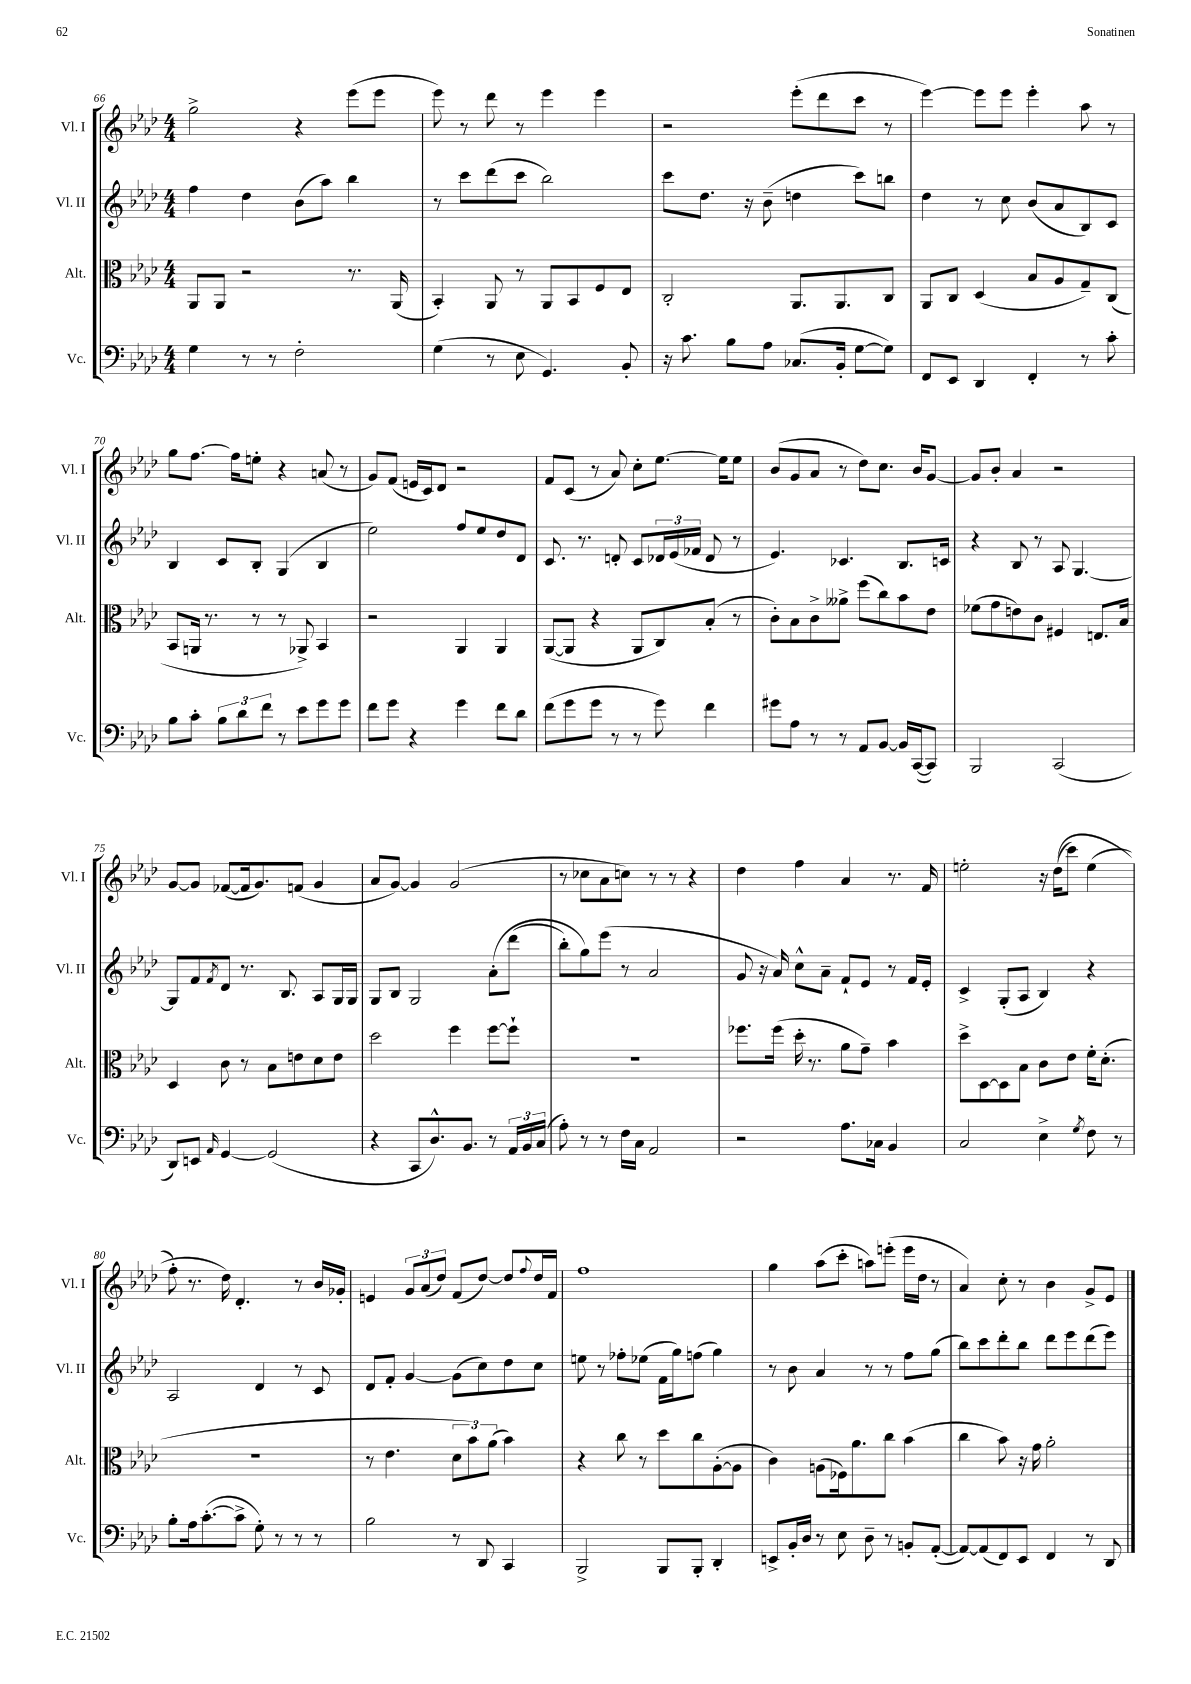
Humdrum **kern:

**kern	**kern	**kern	**kern
*staff4	*staff3	*staff2	*staff1
*clefF4	*clefC3	*clefG2	*clefG2
*k[b-e-a-d-]	*k[b-e-a-d-]	*k[b-e-a-d-]	*k[b-e-a-d-]
*M4/4	*M4/4	*M4/4	*M4/4
4G\	8AA-/L	4ff\	2gg^\
.	8AA-/J	.	.
8r	2r	4dd-\	.
8r	.	.	.
2F'\	.	(8b-\L	4r
.	.	8aa-\J)	.
.	8.r	4bb-\	(8eee-\L
.	.	.	8eee-\J
.	(16AA-/	.	.
=	=	=	=
(4G\	4BB-'/)	8r	8eee-\)
.	.	8ccc\L	8r
8r	8AA-/	(8ddd-\	8ddd-\
8E-\	8r	8ccc\J	8r
4.GG/)	8AA-/L	2bb-\)	4eee-\
.	8BB-/	.	.
.	8F/	.	4eee-\
8BB-'/	8E-/J	.	.
=	=	=	=
16r	2C'/	8ccc\L	2r
8.c\	.	.	.
.	.	8.dd-\J	.
8B-\L	.	.	.
.	.	16r	.
8A-\J	.	(8b-~\	.
(8.C-/L	8.AA-/L	4dd\	(8eee-'\L
.	.	.	8ddd-\
16BB-'/Jk	8.AA-/	.	.
[8G\L	.	8ccc\L)	8ccc\J
8G\]J)	8C/J	8bb\J	8r
=	=	=	=
8FF/L	8AA-/L	4dd-\	[4eee-\)
8EE-/J	8C/J	.	.
4DD-/	(4D-/	8r	8eee-\]L
.	.	8cc\	8eee-\J
4FF'/	8B-/L	(8b-/L	4eee-'\
.	8A-/	8a-/	.
8r	8G~/)	8B-/)	8aa-\
8c'\	(8C/J	8c/J	8r
=	=	=	=
8B-\L	8BB-/L	4B-/	8gg\L
8c'\J	16AA/Jk	.	[8.ff\J
.	8.r	.	.
12B-\L	.	8c/L	.
.	.	.	16ff\]LK
12d-\	.	.	.
.	8r	8B-'/J	8ee'\J
12f\J	.	.	.
8r	8r	(4G/	4r
8e-\L	8AA-^/)	.	.
8g\	4BB-/	4B-/	(8a/
8g\J	.	.	8r
=	=	=	=
8f\L	2r	2ee-\)	8g/L)
8g\J	.	.	(8f/J
4r	.	.	16e/LL
.	.	.	16c/J)
.	.	.	8d-/J
4g\	4AA-/	8ff/L	2r
.	.	8ee-/	.
8f\L	4AA-/	8dd-/	.
8d-\J	.	8d-/J	.
=	=	=	=
(8f\L	([8AA-/L	8.c/	8f/L
8g\	8AA-/]J	.	(8c/J
.	.	8.r	.
8g\J	4r	.	8r
8r	.	8d'/	8a-/)
8r	8AA-/L	8c/L	8cc'\L
8g\)	8C/)	24d-/L	[8.ee-\J
.	.	(24e-/	.
.	.	24f-/JJ	.
4f\	(8B-'/J	8d-/	.
.	.	.	16ee-\]LK
.	8r	8r	8ee-\J
=	=	=	=
8g#\L	8c'\L)	4.e-/)	(8b-/L
8A-\J	8B-\	.	8g/
8r	8c^\	.	8a-/J
8r	8a--^\J	4.c-/	8r
8AA-/L	(8ff\L	.	8dd-\L)
[8BB-/J	8cc\)	.	8.cc\J
16BB-/]LL	8b-\	8.B-/L	.
([16CC/J	.	.	16b-/LK
8CC/]J)	8e-\J	.	[8g/J
.	.	16c/Jk	.
=	=	=	=
2BBB-/	(8f-\L	4r	8g/]L
.	8g\	.	8b-'/J
.	8e\)	8B-/	4a-/
.	8c\J	8r	.
(2CC/	4F#/	8A-/	2r
.	.	[4.G/	.
.	8.E/L	.	.
.	16B-/Jk	.	.
=	=	=	=
8DD-/L)	4D-/	8G/]L	[8g/L
8EE/J	.	8f/	8g/]J
16qqAA-/	.	8qf/	.
[4GG/	8c\	8d-/J	([8f-/L
.	8r	8.r	16f-/]k
.	.	.	8.g/)
(2GG/]	8B-\L	.	.
.	.	8.B-/	.
.	8e\	.	(8f/J
.	8d-\	8A-/L	4g/
.	8e\J	16G/L	.
.	.	16G/JJ	.
=	=	=	=
4r	2dd-\	8G/L	8a-/L
.	.	8B-/J	[8g/J)
8CC/L	.	2G/	4g/]
8.D-^^/)	.	.	.
.	4ff\	.	(2g/
8.BB-/J	.	.	.
8r	[8ff\L	&(8a-'\L	.
24AA-/LL	8ff`\]J	(8ddd-\J	.
24BB-/	.	.	.
(24C/JJ	.	.	.
=	=	=	=
8A-'\)	1r	8bb-'\L)	8r
8r	.	8gg\&)	8cc-\L
8r	.	(8eee-\J	8a-\
16F\LL	.	8r	8cc\J)
16C\JJ	.	.	.
2AA-/	.	2a-/	8r
.	.	.	8r
.	.	.	4r
=	=	=	=
2r	8.ff-\L	8g/	4dd-\
.	.	16r	.
.	(16ff-\Jk	16a-/)	.
.	16dd-'\	8cc^^\L	4ff\
.	8.r	.	.
.	.	8a-~\J	.
8.A-\L	8a-\L	8f`/L	4a-/
.	8g~\J)	8e-/J	.
16C-\Jk	.	.	.
4BB-/	4b-\	8r	8.r
.	.	16f/LL	.
.	.	16e-'/JJ	16f/
=	=	=	=
2C/	8dd-^\L	4c^/	2ee'\
.	[8D-\	.	.
.	8D-\]	(8G'/L	.
.	8B-\J	8A-/J	.
4E-^\	8c\L	4B-/)	16r
.	.	.	&((16dd-\LK
.	8e-\J	.	8ccc\J)
8qG/	.	.	.
8F\	16f'\LK	4r	(4ee\
.	(8.d-'\J	.	.
8r	.	.	.
=	=	=	=
8B-'\L	1r	2A-/	8ff'\&)
16A-\k	.	.	8.r
([8.c'\	.	.	.
.	.	.	16dd-\)
8c^\]J	.	.	4.d-'/
8G'\)	.	4d-/	.
8r	.	.	.
8r	.	8r	8r
8r	.	8c/	16b-/LL
.	.	.	16g-'/JJ
=	=	=	=
2B-\	8r	8d-/L	4e/
.	4.e-\	8f'/J	.
.	.	[4g/	12g/L
.	.	.	(12a-/
.	.	.	12dd-/J)
8r	12d-\L	(8g\]L	(8f/L
.	12b-\)	.	.
8DD-/	.	8cc\)	[8dd-/J)
.	(12a-\J	.	.
4CC/	4b-\)	8dd-\	8dd-/]L
.	.	.	8qqff/
.	.	8cc\J	16dd-/L
.	.	.	16f/JJ
=	=	=	=
2BBB-^/	4r	8ee\	1ff
.	.	8r	.
.	8cc\	8ff-'\L	.
.	8r	(8ee-\J	.
8BBB-/L	8dd-\L	16f\LL	.
.	.	16gg\J)	.
8BBB-'/J	8cc\	(8ff\J	.
4DD-'/	([8A-'\	4gg\)	.
.	8A-\]J	.	.
=	=	=	=
8EE^/L	4c\)	8r	4gg\
16BB-'/L	.	8b-\	.
16D-/JJ	.	.	.
8r	(8A\L	4a-/	(8aa-\L
8E-\	16F-\k)	.	8ccc'\J
.	8.a-\	.	.
8D-~\	.	8r	8aa\L)
8r	8cc\J	8r	(8eee'\J
8BB'/L	(4b-\	8ff\L	16eee\LL
.	.	.	16dd-\JJ
([8AA-'/J	.	(8gg\J	8r
=	=	=	=
8AA-/_L)	4cc\	8bb-\L)	4a-/)
(8AA-/]	.	8ccc\	.
8FF/)	8b-\)	8ddd-'\	8cc'\
8EE-/J	16r	8bb-\J	8r
.	16g\	.	.
4FF/	2a-'\	8ddd-\L	4b-\
.	.	8eee-\	.
8r	.	(8ddd-\	8g^/L
8DD-/	.	8eee-\J)	8e-/J
==	==	==	==
*-	*-	*-	*-
